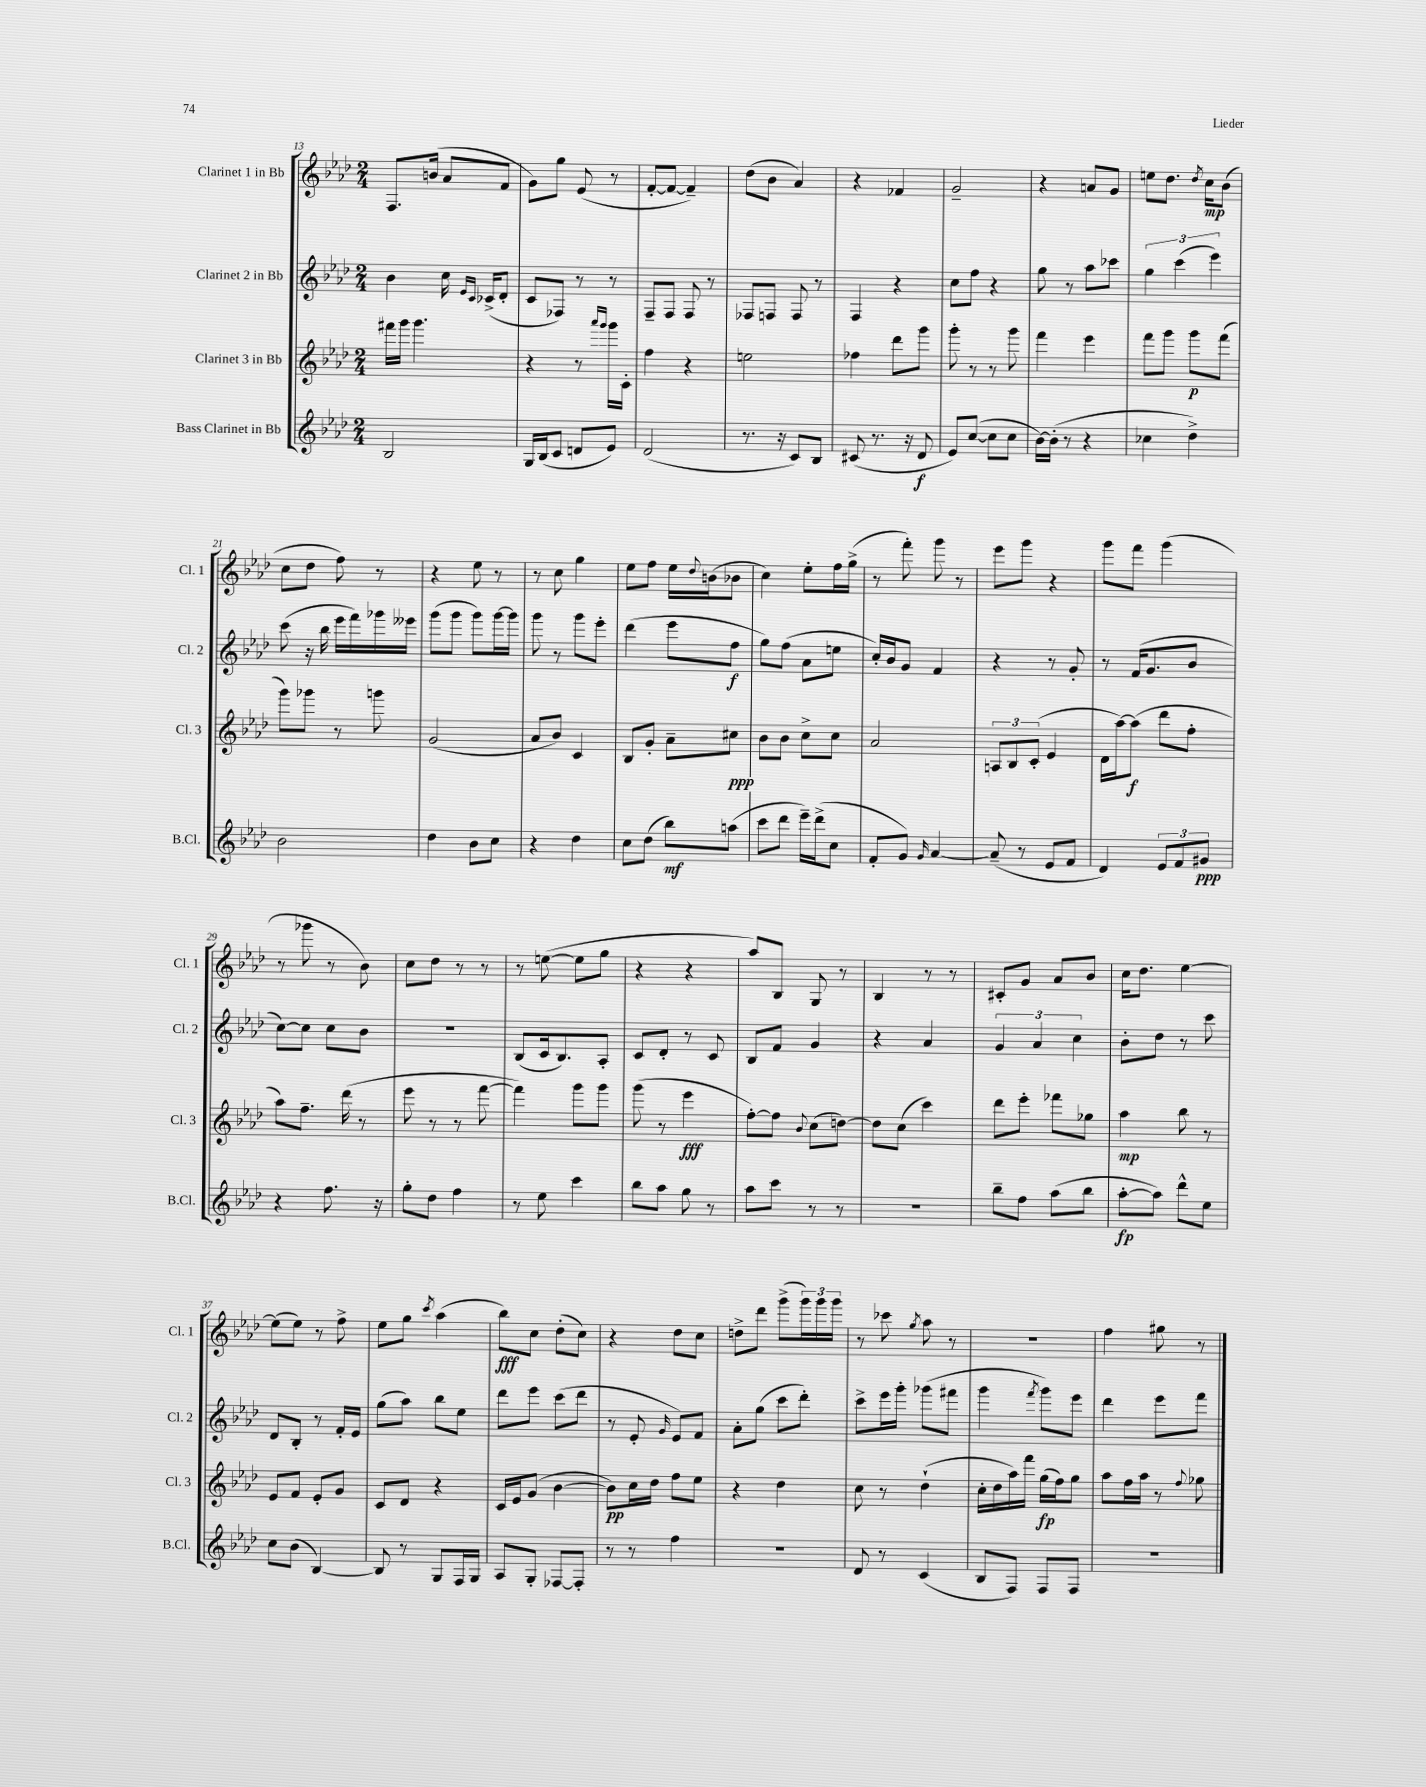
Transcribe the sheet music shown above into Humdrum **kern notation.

**kern	**kern	**kern	**kern
*staff4	*staff3	*staff2	*staff1
*clefG2	*clefG2	*clefG2	*clefG2
*k[b-e-a-d-]	*k[b-e-a-d-]	*k[b-e-a-d-]	*k[b-e-a-d-]
*M2/4	*M2/4	*M2/4	*M2/4
2B-	16fff#	4b-	8.F
.	16ggg	.	.
.	4.ggg	.	.
.	.	.	(16b
.	.	16cc	8a-
.	.	16qqe-	.
.	.	16qqc	.
.	.	(16c-^	.
.	.	8d-'	8f
=	=	=	=
16G	4r	8c	8g)
(16B-	.	.	.
8c	.	8F-)	8gg
8d	8r	8r	(8e-
.	16qqaaa-	.	.
.	16qqggg	.	.
8e-)	16ggg	8r	8r
.	16c'	.	.
=	=	=	=
(2d-	4ff	8F~	[8f'
.	.	8F	8f_
.	4r	8F	4f~])
.	.	8r	.
=	=	=	=
8.r	2ee	8F-	(8dd-
.	.	8F	8b-
16r	.	.	.
8c)	.	8F	4a-)
8B-	.	8r	.
=	=	=	=
(8c#	4ff-	4F	4r
8.r	.	.	.
.	8ddd-	4r	4f-
16r	.	.	.
8d-	8ggg	.	.
=	=	=	=
8e-)	8ggg'	8cc	2g~
([8cc	8r	8ff	.
8cc]	8r	4r	.
8cc	8ggg	.	.
=	=	=	=
[16b-)	4fff	8gg	4r
(16b-']	.	.	.
8r	.	8r	.
4r	4eee-	8aa-	8a
.	.	8ccc-	8g
=	=	=	=
4cc-	8fff	6gg	8ee
.	8ggg	.	8.dd-
.	.	(6ccc	.
4dd-^)	8ggg	.	.
.	.	.	8qdd-
.	.	.	16cc
.	.	6eee-)	.
.	(8fff	.	(8b-
=	=	=	=
2b-	8ggg)	(8ccc	8cc
.	8ggg-	16r	8dd-
.	.	16bb-	.
.	8r	16eee-	8ff)
.	.	16fff)	.
.	8ggg	16ggg-	8r
.	.	16eee--	.
=	=	=	=
4dd-	(2g	(8ggg	4r
.	.	8ggg	.
8b-	.	8ggg)	8ee-
8cc	.	[16ggg	8r
.	.	16ggg]	.
=	=	=	=
4r	8a-	8ggg	8r
.	8b-)	8r	8cc
4dd-	4c	8ggg	4gg
.	.	8eee-'	.
=	=	=	=
8cc	8B-	(4ddd-	8ee-
(8dd-	8g'	.	8ff
8bb-)	8a-~	8eee-	16ee-
.	.	.	8qqdd-
.	.	.	(16b
(8aa	8cc#	8ff	8b-
=	=	=	=
8ccc	8b-	8gg)	4cc)
8ddd-	8b-	(8ff	.
16eee-~)	8cc^	8a-	8ee-'
(16ddd-^	.	.	.
8cc	8cc	8ee	16ff
.	.	.	(16gg^
=	=	=	=
8f'	2a-	16cc')	8r
.	.	16b-	.
8g)	.	8g	8fff')
16qqg	.	.	.
[4a-	.	4f	8ggg
.	.	.	8r
=	=	=	=
(8a-~]	12A	4r	8eee-
.	12B-	.	.
8r	.	.	8ggg
.	(12c'	.	.
8e-	4e-	8r	4r
8f	.	8g'	.
=	=	=	=
4d-)	16d-	8r	8ggg
.	[16aa-)	.	.
.	(8aa-]	(16f	8fff
.	.	8.g	.
12e-	8ddd-	.	(4ggg
12f	.	.	.
.	8ff'	8b-	.
12g#	.	.	.
=	=	=	=
4r	8aa-)	[8cc)	8r
.	8.ff~	8cc]	8ggg-
8.ff	.	8cc	8r
.	(16ddd-	.	.
.	8r	8b-	8b-)
16r	.	.	.
=	=	=	=
8gg'	8eee-	2r	8cc
8dd-	8r	.	8dd-
4ff	8r	.	8r
.	[8fff	.	8r
=	=	=	=
8r	4fff])	(8B-	8r
8ee-	.	16c	([8ee
.	.	8.B-)	.
4ccc	8ggg	.	8ee]
.	8ggg	8A-'	8gg
=	=	=	=
8bb-	(8ggg	8c	4r
8aa-	8r	8d-'	.
8gg	4eee-	8r	4r
8r	.	8c	.
=	=	=	=
8aa-	[8ff')	8B-	8aa-)
8ccc	8ff]	8f	8B-
.	8qqb-	.	.
8r	(8cc	4g	8G
8r	[8dd)	.	8r
=	=	=	=
2r	8dd]	4r	4B-
.	(8cc	.	.
.	4ccc)	4a-	8r
.	.	.	8r
=	=	=	=
8bb-~	8ddd-	6g	8c#'
8ff	8eee-'	.	8g
.	.	6a-	.
(8aa-	8fff-	.	8a-
.	.	6cc	.
8bb-	8gg-	.	8b-
=	=	=	=
[8aa-'	4aa-	8b-'	16cc
.	.	.	8.dd-
8aa-])	.	8dd-	.
8ddd-^^	8bb-	8r	[4ee-
8ee-	8r	8ccc	.
=	=	=	=
8cc	8e-	8d-	(8ee-]
(8b-	8f	8B-'	8ee-)
[4B-)	8e-'	8r	8r
.	8g	16f'	8ff^
.	.	16e-	.
=	=	=	=
8B-]	8c	(8gg	8ee-
8r	8d-	8aa-)	8gg
.	.	.	8qccc
8G	4r	8bb-	(4aa-
16F	.	8ee-	.
16G	.	.	.
=	=	=	=
8A-	16c	8ddd-	8bb-)
.	16e-	.	.
8G'	(8g	8eee-	8cc
[8F-	[4b-	(8ccc	(8dd-'
8F-']	.	8ddd-	8cc)
=	=	=	=
8r	8b-])	8r	4r
8r	16cc	8e-'	.
.	16dd-	.	.
.	.	16qqg	.
4ff	8ff	8e-)	8dd-
.	8ee-	8f	8cc
=	=	=	=
2r	4r	8a-'	8dd^
.	.	(8gg	8ddd-
.	4dd-	8ccc	(8ggg^
.	.	8ddd-')	24ggg)
.	.	.	24ggg
.	.	.	24ggg
=	=	=	=
8d-	8cc	8ccc^	8r
8r	8r	16eee-	8ccc-
.	.	16ggg'	.
.	.	.	8qgg
(4c	(4dd-`	(8ggg-	8aa-
.	.	8fff#	8r
=	=	=	=
8B-	16cc'	4ggg	2r
.	16dd-	.	.
8F)	16aa-)	.	.
.	16fff	.	.
.	.	8qfff	.
8F	(16gg	8ggg)	.
.	16ff)	.	.
8F	8gg	8eee-	.
=	=	=	=
2r	8aa-	4ddd-	4ff
.	16ff	.	.
.	16aa-	.	.
.	8r	8eee-	8gg#
.	8qqff	.	.
.	8gg-	8fff	8r
==	==	==	==
*-	*-	*-	*-
